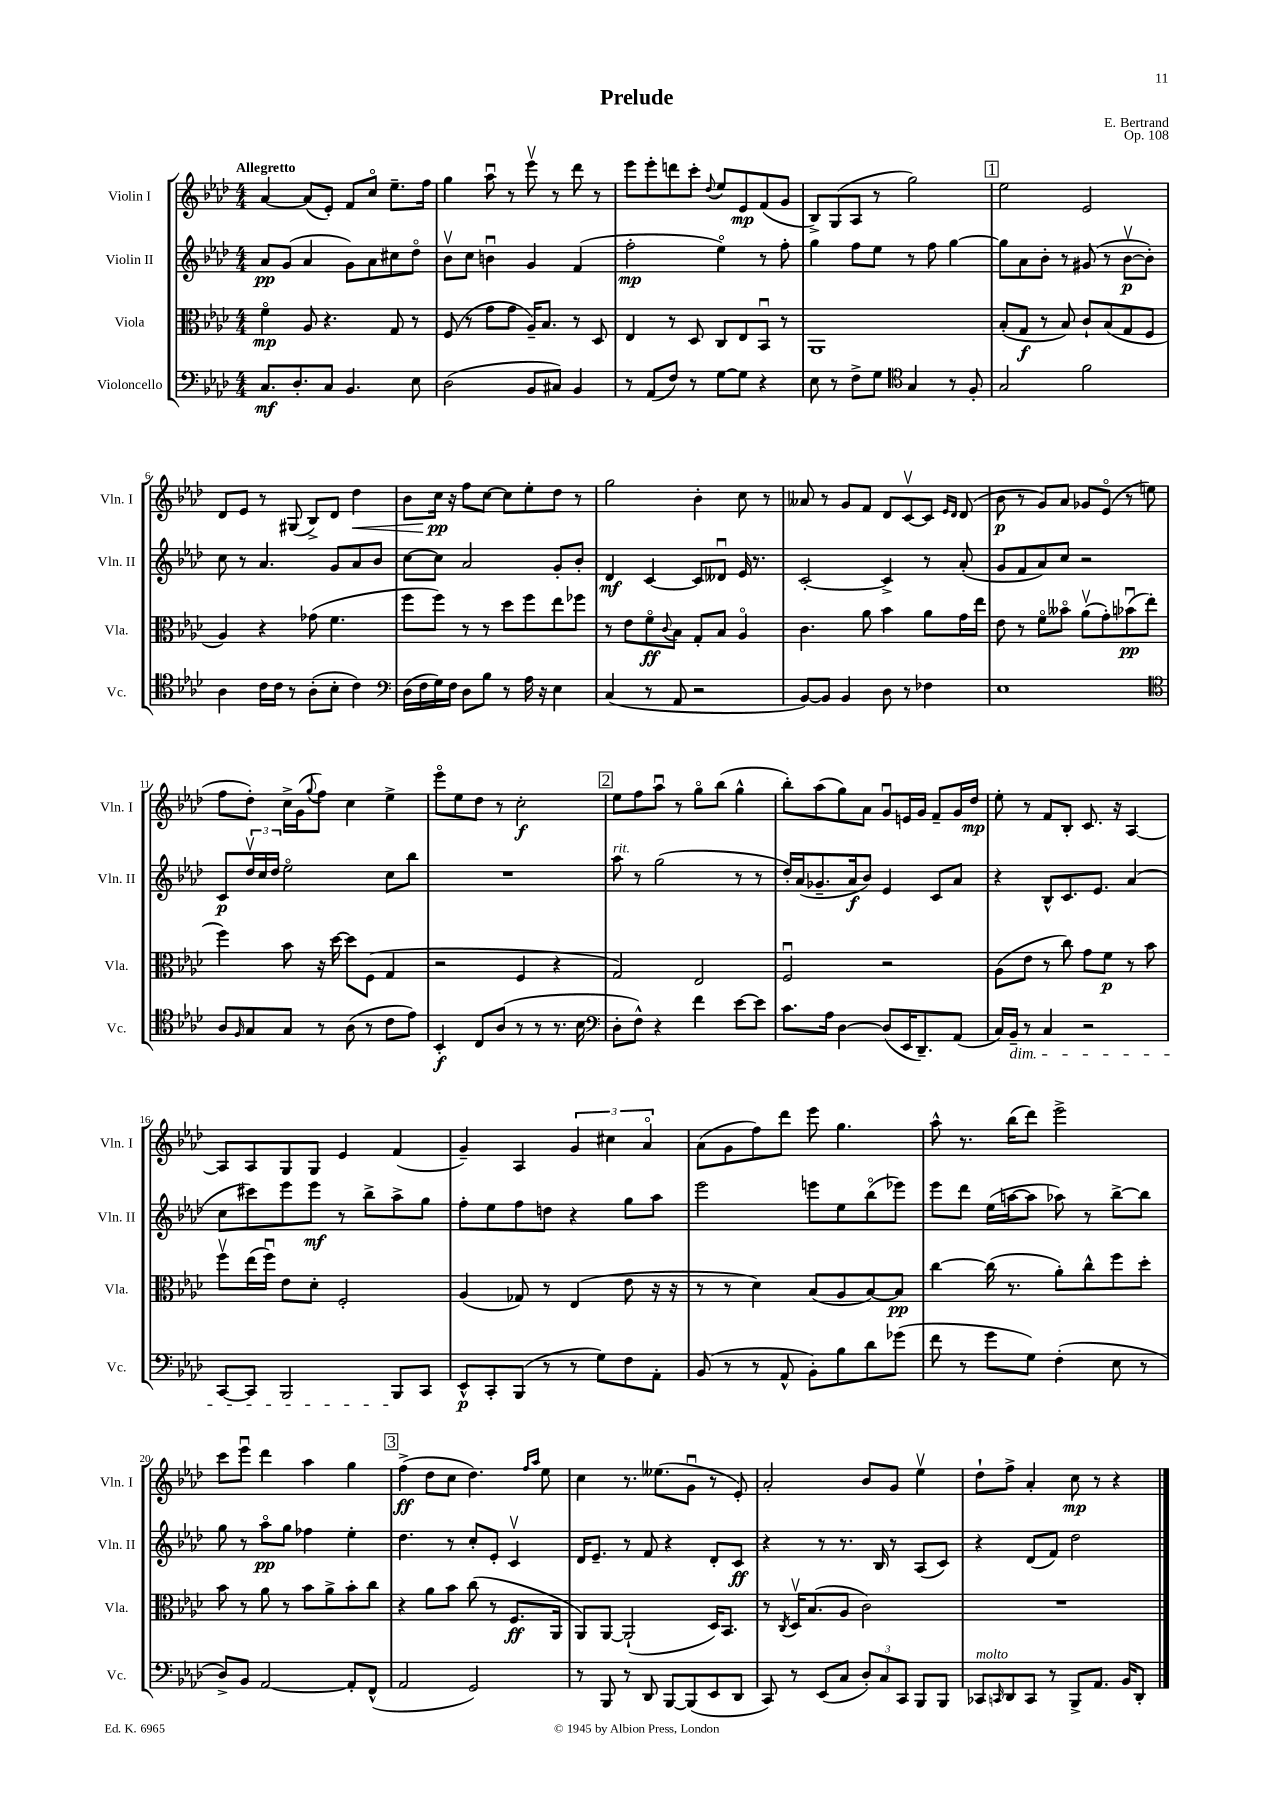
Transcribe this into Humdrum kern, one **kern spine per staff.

**kern	**dynam	**kern	**dynam	**kern	**dynam	**kern	**dynam
*part4	*part4	*part3	*part3	*part2	*part2	*part1	*part1
*staff4	*staff4	*staff3	*staff3	*staff2	*staff2	*staff1	*staff1
*I"Violoncello	*	*I"Viola	*	*I"Violin II	*	*I"Violin I	*
*I'Vc.	*	*I'Vla.	*	*I'Vln. II	*	*I'Vln. I	*
*clefF4	*	*clefC3	*	*clefG2	*	*clefG2	*
*k[b-e-a-d-]	*	*k[b-e-a-d-]	*	*k[b-e-a-d-]	*	*k[b-e-a-d-]	*
*M4/4	*	*M4/4	*	*M4/4	*	*M4/4	*
=1	=1	=1	=1	=1	=1	=1	=1
!	!	!	!	!	!	!LO:TX:a:B:t=Allegretto	!
8.C/L	mf	4f\	mp	8a-/L	pp	[4a-/	.
.	.	.	.	(8g/J	.	.	.
8.D-'/	.	.	.	.	.	.	.
.	.	8A-/	.	4a-/	.	(8a-/L]	.
8C/J	.	4.r	.	.	.	8e-'/J)	.
4.BB-/	.	.	.	8g\L)	.	8f/L	.
.	.	.	.	8a-\	.	8cc/J	.
.	.	8G/	.	8cc#X\	.	8.ee-~\L	.
8E-\	.	8r	.	8dd-\J	.	.	.
.	.	.	.	.	.	16ff\Jk	.
=2	=2	=2	=2	=2	=2	=2	=2
(2D-\	.	(8F/	.	8b-v\L	.	4gg\	.
.	.	8r	.	8cc\J	.	.	.
.	.	8g\L	.	4bnu\	.	8aa-u\	.
.	.	8g\J	.	.	.	8r	.
8BB-/L	.	16A-~/KL)	.	4g/	.	8eee-v\	.
.	.	8.B-/J	.	.	.	.	.
8C#X/J)	.	.	.	.	.	8r	.
4BB-/	.	8r	.	(4f/	.	8ddd-\	.
.	.	8D-/	.	.	.	8r	.
=3	=3	=3	=3	=3	=3	=3	=3
8r	.	4E-/	.	2ff'\	mp	8eee-\L	.
(8AA-/L	.	.	.	.	.	8eee-'\	.
8F/J)	.	8r	.	.	.	8dddn\	.
8r	.	8D-/	.	.	.	8ccc'\J	.
.	.	.	.	.	.	8qqdd-/	.
[8G\L	.	8C/L	.	4ee-\)	.	8ee-/L	.
8G\J]	.	8E-/	.	.	.	8e-/	mp
4r	.	8BB-u/J	.	8r	.	(8f/	.
.	.	8r	.	8ff'\	.	8g/J	.
=4	=4	=4	=4	=4	=4	=4	=4
8E-\	.	1AA-	.	4gg\	.	8B-^/L)	.
8r	.	.	.	.	.	(8G/	.
8F^\L	.	.	.	8ff\L	.	8A-/J	.
8G\J	.	.	.	8ee-\J	.	8r	.
*clefC4	*	*	*	*	*	*	*
4G/	.	.	.	8r	.	2gg\)	.
.	.	.	.	8ff\	.	.	.
8r	.	.	.	[4gg\	.	.	.
8F'/	.	.	.	.	.	.	.
!!LO:REH:place=s1:t=1
=5	=5	=5	=5	=5	=5	=5	=5
2G/	.	(8B-'/L	.	8gg\L]	.	2ee-\	.
.	.	8G/J	f	8a-\	.	.	.
.	.	8r	.	8b-'\J	.	.	.
.	.	8B-/)	.	8r	.	.	.
2f\	.	8c`/L	.	(8g#X/	.	2e-/	.
.	.	(8B-/	.	8r	.	.	.
.	.	8G/	.	[8b-v\L	p	.	.
.	.	8F/J	.	8b-'\J])	.	.	.
!!LO:LB:g=z
=6	=6	=6	=6	=6	=6	=6	=6
4A-\	.	4A-/)	.	8cc\	.	8d-/L	.
.	.	.	.	8r	.	8e-/J	.
16c\LL	.	4r	.	4.a-/	.	8r	.
16c\JJ	.	.	.	.	.	.	.
8r	.	.	.	.	.	(8G#X/	.
(8A-'\L	.	(8g-X\	.	.	.	8B-^/L)	.
8B-'\J	.	4.f\	.	8g/L	.	8d-/J	.
!	!	!	!	!	!	!	!LO:HP:b
4c\)	.	.	.	8a-/	.	4dd-\	<
.	.	.	.	8b-/J	.	.	.
=7	=7	=7	=7	=7	=7	=7	=7
*clefF4	*	*	*	*	*	*	*
(16D-\LL	.	8ff\L	.	[8cc\L	.	8b-\L	.
16F\	.	.	.	.	.	.	.
16G\)	.	8ff\J)	.	8cc\J]	.	16cc\Jk	pp
16F\JJ	.	.	.	.	.	16r	[
8D-\L	.	8r	.	2a-/	.	8ff\L	.
8B-\J	.	8r	.	.	.	[8cc\J	.
8r	.	8dd-\L	.	.	.	8cc\L]	.
16A-\	.	8ff\	.	.	.	8ee-'\	.
16r	.	.	.	.	.	.	.
4E-\	.	8ee-\	.	8g'/L	.	8dd-\J	.
.	.	8ff-X\J	.	8b-'/J	.	8r	.
=8	=8	=8	=8	=8	=8	=8	=8
(4C/	.	8r	.	4d-/	mf	2gg\	.
.	.	8e-\L	.	.	.	.	.
8r	.	8f\	ff	[4c/	.	.	.
.	.	8qqc/	.	.	.	.	.
8AA-/	.	8B-\J	.	.	.	.	.
2r	.	8G'/L	.	8c/L]	.	4b-'\	.
.	.	8B-/J	.	8d--Xu/J	.	.	.
.	.	4A-/	.	16e-/	.	8cc\	.
.	.	.	.	8.r	.	.	.
.	.	.	.	.	.	8r	.
=9	=9	=9	=9	=9	=9	=9	=9
[8BB-/L)	.	4.c\	.	[2c'/	.	8a--X/	.
8BB-/J]	.	.	.	.	.	8r	.
4BB-/	.	.	.	.	.	8g/L	.
.	.	8a-\	.	.	.	8f/J	.
8D-\	.	4b-\	.	4c^/]	.	8d-/L	.
8r	.	.	.	.	.	[8cv/	.
4F-X\	.	8a-\L	.	8r	.	8c/J]	.
.	.	.	.	.	.	16qqe-/LL	.
.	.	.	.	.	.	16qqd-/JJ	.
.	.	16g\L	.	(8a-'/	.	(8d-/	.
.	.	16ee-\JJ	.	.	.	.	.
=10	=10	=10	=10	=10	=10	=10	=10
1E-	.	8e-\	.	8g/L	.	8b-\	p
.	.	8r	.	8f/	.	8r	.
.	.	8f\L	.	8a-/)	.	8g/L)	.
.	.	8b--X\J	.	8cc/J	.	8a-/J	.
.	.	(8a-v\L	.	2r	.	8g-X/L	.
.	.	8g'\)	.	.	.	(8e-/J	.
.	.	(8b-Xu\	pp	.	.	8r	.
.	.	8ee-'\J	.	.	.	8een\	.
!!LO:LB:g=z
=11	=11	=11	=11	=11	=11	=11	=11
*clefC4	*	*	*	*	*	*	*
8A-/L	.	4ff\)	.	8c/L	p	8ff\L	.
16qqF/	.	.	.	.	.	.	.
8G/	.	.	.	24dd-v/L	.	8dd-'\J)	.
.	.	.	.	24cc/	.	.	.
.	.	.	.	24dd-/JJ	.	.	.
8G/J	.	8b-\	.	2ee-\	.	16cc^\LL	.
.	.	.	.	.	.	(16g\J	.
.	.	.	.	.	.	8qqgg/	.
8r	.	16r	.	.	.	8ff\J)	.
.	.	[16dd-\	.	.	.	.	.
(8A-\	.	8dd-\L]	.	.	.	4cc\	.
8r	.	(8F\J	.	.	.	.	.
8c\L	.	4G/	.	8cc\L	.	4ee-^\	.
8e-\J)	.	.	.	8bb-\J	.	.	.
=12	=12	=12	=12	=12	=12	=12	=12
4BB-'/	f	2r	.	1r	.	8eee-\L	.
.	.	.	.	.	.	8ee-\	.
8C/L	.	.	.	.	.	8dd-\J	.
(8A-/J	.	.	.	.	.	8r	.
8r	.	4F/	.	.	.	2cc'\	f
8r	.	.	.	.	.	.	.
8.r	.	4r	.	.	.	.	.
16B-\	.	.	.	.	.	.	.
!!LO:REH:place=s1:t=2
=13	=13	=13	=13	=13	=13	=13	=13
*clefF4	*	*	*	*	*	*	*
!	!	!	!	!LO:TX:a:i:t=rit.	!	!	!
8D-'\L	.	2G/)	.	8aa-\	.	8ee-\L	.
8F^^\J)	.	.	.	8r	.	8ff\	.
4r	.	.	.	(2gg\	.	8aa-u\J	.
.	.	.	.	.	.	8r	.
4f\	.	2E-/	.	.	.	8gg\L	.
.	.	.	.	.	.	(8bb-\J	.
[8e-\L	.	.	.	8r	.	4gg^^\	.
8e-\J]	.	.	.	8r	.	.	.
=14	=14	=14	=14	=14	=14	=14	=14
8.c\L	.	2Fu/	.	16dd-'/LL)	.	8bb-'\L)	.
.	.	.	.	(16a-/J	.	.	.
.	.	.	.	8.g-X~/	.	(8aa-\	.
16A-\Jk	.	.	.	.	.	.	.
[4D-\	.	.	.	.	.	8gg\)	.
.	.	.	.	16a-/k	f	.	.
.	.	.	.	8b-/J)	.	8a-\J	.
(8D-/L]	.	2r	.	4e-/	.	8gu/L	.
16EE-/K	.	.	.	.	.	16en/L	.
8.DD-~/)	.	.	.	.	.	16g/JJ	.
.	.	.	.	8c/L	.	8f~/L	.
(8AA-/J	.	.	.	8a-/J	.	16g/L	.
.	.	.	.	.	.	16dd-/JJ	mp
=15	=15	=15	=15	=15	=15	=15	=15
16C/LL)	.	(8A-\L	.	4r	.	8ee-'\	.
!LO:TX:b:i:t=dim.	!	!	!	!	!	!	!
16BB-~/JJ	.	.	.	.	.	.	.
8r	.	8e-\J	.	.	.	8r	.
4C/	.	8r	.	8B-^^/L	.	8f/L	.
.	.	8cc\)	.	8.c/	.	8B-'/J	.
2r	.	8g\L	.	.	.	8.c/	.
.	.	.	.	8.e-/J	.	.	.
.	.	8f\J	p	.	.	.	.
.	.	.	.	.	.	16r	.
.	.	8r	.	(4a-/	.	[4A-/	.
.	.	8b-\	.	.	.	.	.
!!LO:LB:g=z
=16	=16	=16	=16	=16	=16	=16	=16
[8CC/L	.	8ffv\L	.	8cc\L	.	8A-/L]	.
8CC/J]	.	(16ee-\L	.	8ccc#X\)	.	8A-/	.
.	.	16ffu\JJ)	.	.	.	.	.
2BBB-/	.	8e-\L	.	8eee-\	.	8G/	.
.	.	8d-'\J	.	8eee-\J	mf	8G/J	.
.	.	2F'/	.	8r	.	4e-/	.
.	.	.	.	8bb-^\L	.	.	.
8BBB-/L	.	.	.	8aa-^\	.	(4f/	.
8CC/J	.	.	.	8gg\J	.	.	.
=17	=17	=17	=17	=17	=17	=17	=17
8EE-^^/L	p	(4A-/	.	8ff'\L	.	4g~/)	.
8CC'/	.	.	.	8ee-\	.	.	.
(8BBB-/J	.	8G-X/)	.	8ff\	.	4A-/	.
8r	.	8r	.	8ddn\J	.	.	.
8r	.	(4E-/	.	4r	.	6g/	.
8G\L)	.	.	.	.	.	.	.
.	.	.	.	.	.	6cc#X\	.
8F\	.	8e-\	.	8gg\L	.	.	.
.	.	.	.	.	.	6a-/	.
8AA-'\J	.	16r	.	8aa-\J	.	.	.
.	.	16r	.	.	.	.	.
=18	=18	=18	=18	=18	=18	=18	=18
(8BB-/	.	8r	.	2eee-\	.	(8a-\L	.
8r	.	8r	.	.	.	8g\	.
8r	.	4d-\)	.	.	.	8ff\)	.
8AA-^^/	.	.	.	.	.	8ddd-\J	.
8BB-'\L)	.	(8B-/L	.	8eeen\L	.	8eee-\	.
8B-\	.	8A-/	.	8ee-\	.	4.gg\	.
8d-\	.	[8B-/)	.	(8bb-\	.	.	.
(8g-X\J	.	8B-/J]	pp	8eee-X\J)	.	.	.
=19	=19	=19	=19	=19	=19	=19	=19
8f\	.	[4cc\	.	8eee-\L	.	8aa-^^\	.
8r	.	.	.	8ddd-\J	.	8.r	.
8g\L	.	(16cc\]	.	(16ee-\LL	.	.	.
.	.	8.r	.	[16aan\J	.	(16bb-\KL	.
8G\J)	.	.	.	8aa\J]	.	8ddd-\J)	.
(4F'\	.	8a-'\L)	.	8aa-X\)	.	2eee-^\	.
.	.	8cc^^\	.	8r	.	.	.
8E-\	.	8ff\	.	[8bb-^\L	.	.	.
8r	.	8dd-'\J	.	8bb-\J]	.	.	.
!!LO:LB:g=z
=20	=20	=20	=20	=20	=20	=20	=20
8D-^/L)	.	8b-\	.	8gg\	.	8ccc\L	.
8BB-/J	.	8r	.	8r	.	8eee-u\J	.
[2AA-/	.	8a-\	.	8aa-\L	pp	4ddd-\	.
.	.	8r	.	8gg\J	.	.	.
.	.	8b-\L	.	4ff-X\	.	4aa-\	.
.	.	8a-^\	.	.	.	.	.
8AA-'/L]	.	8b-'\	.	4ee-'\	.	4gg\	.
(8FF^^/J	.	8cc\J	.	.	.	.	.
!!LO:REH:place=s1:t=3
=21	=21	=21	=21	=21	=21	=21	=21
2AA-/	.	4r	.	4.dd-\	.	(4ff^\	ff
.	.	8a-\L	.	.	.	8dd-\L	.
.	.	8b-\J	.	8r	.	8cc\J	.
2GG/)	.	(8cc\	.	8cc'/L	.	4.dd-\)	.
.	.	8r	.	8e-'/J	.	.	.
.	.	8.F/L	ff	4cv/	.	.	.
.	.	.	.	.	.	16qqff/LL	.
.	.	.	.	.	.	16qqaa-/JJ	.
.	.	.	.	.	.	8ee-\	.
.	.	16AA-/Jk	.	.	.	.	.
=22	=22	=22	=22	=22	=22	=22	=22
8r	.	8AA-/L)	.	16d-/KL	.	4cc\	.
.	.	.	.	8.e-~/J	.	.	.
8BBB-/	.	[8AA-/J	.	.	.	.	.
8r	.	(2AA-`/]	.	8r	.	8.r	.
8DD-/	.	.	.	8f/	.	.	.
.	.	.	.	.	.	(8.ee--X\L	.
[8BBB-/L	.	.	.	4r	.	.	.
(8BBB-/]	.	.	.	.	.	8gu\J	.
8EE-/	.	16D-/KL)	.	8d-'/L	.	8r	.
.	.	8.BB-/J	.	.	.	.	.
8DD-/J	.	.	.	8c/J	ff	8e-'/)	.
=23	=23	=23	=23	=23	=23	=23	=23
8CC/)	.	8r	.	4r	.	2a-'/	.
.	.	8qC/	.	.	.	.	.
8r	.	16D-v/KL	.	.	.	.	.
.	.	(8.B-/	.	.	.	.	.
(8EE-/L	.	.	.	8r	.	.	.
8C/J	.	8A-/J	.	8.r	.	.	.
12D-'/L)	.	2c\)	.	.	.	8b-/L	.
.	.	.	.	16B-/	.	.	.
12C/	.	.	.	.	.	.	.
.	.	.	.	8r	.	8g/J	.
12CC/J	.	.	.	.	.	.	.
8BBB-/L	.	.	.	(8A-/L	.	4ee-v\	.
8BBB-/J	.	.	.	8c/J)	.	.	.
=24	=24	=24	=24	=24	=24	=24	=24
!LO:TX:a:i:t=molto	!	!	!	!	!	!	!
8CC-X/L	.	1r	.	4r	.	8dd-`\L	.
16qqCCn/	.	.	.	.	.	.	.
8DD-/	.	.	.	.	.	8ff^\J	.
8CC/J	.	.	.	(8d-/L	.	4a-'/	.
8r	.	.	.	8f/J)	.	.	.
8BBB-^/L	.	.	.	2dd-\	.	8cc\	mp
8.AA-/J	.	.	.	.	.	8r	.
.	.	.	.	.	.	4r	.
16BB-/KL	.	.	.	.	.	.	.
8DD-'/J	.	.	.	.	.	.	.
==	==	==	==	==	==	==	==
*-	*-	*-	*-	*-	*-	*-	*-
